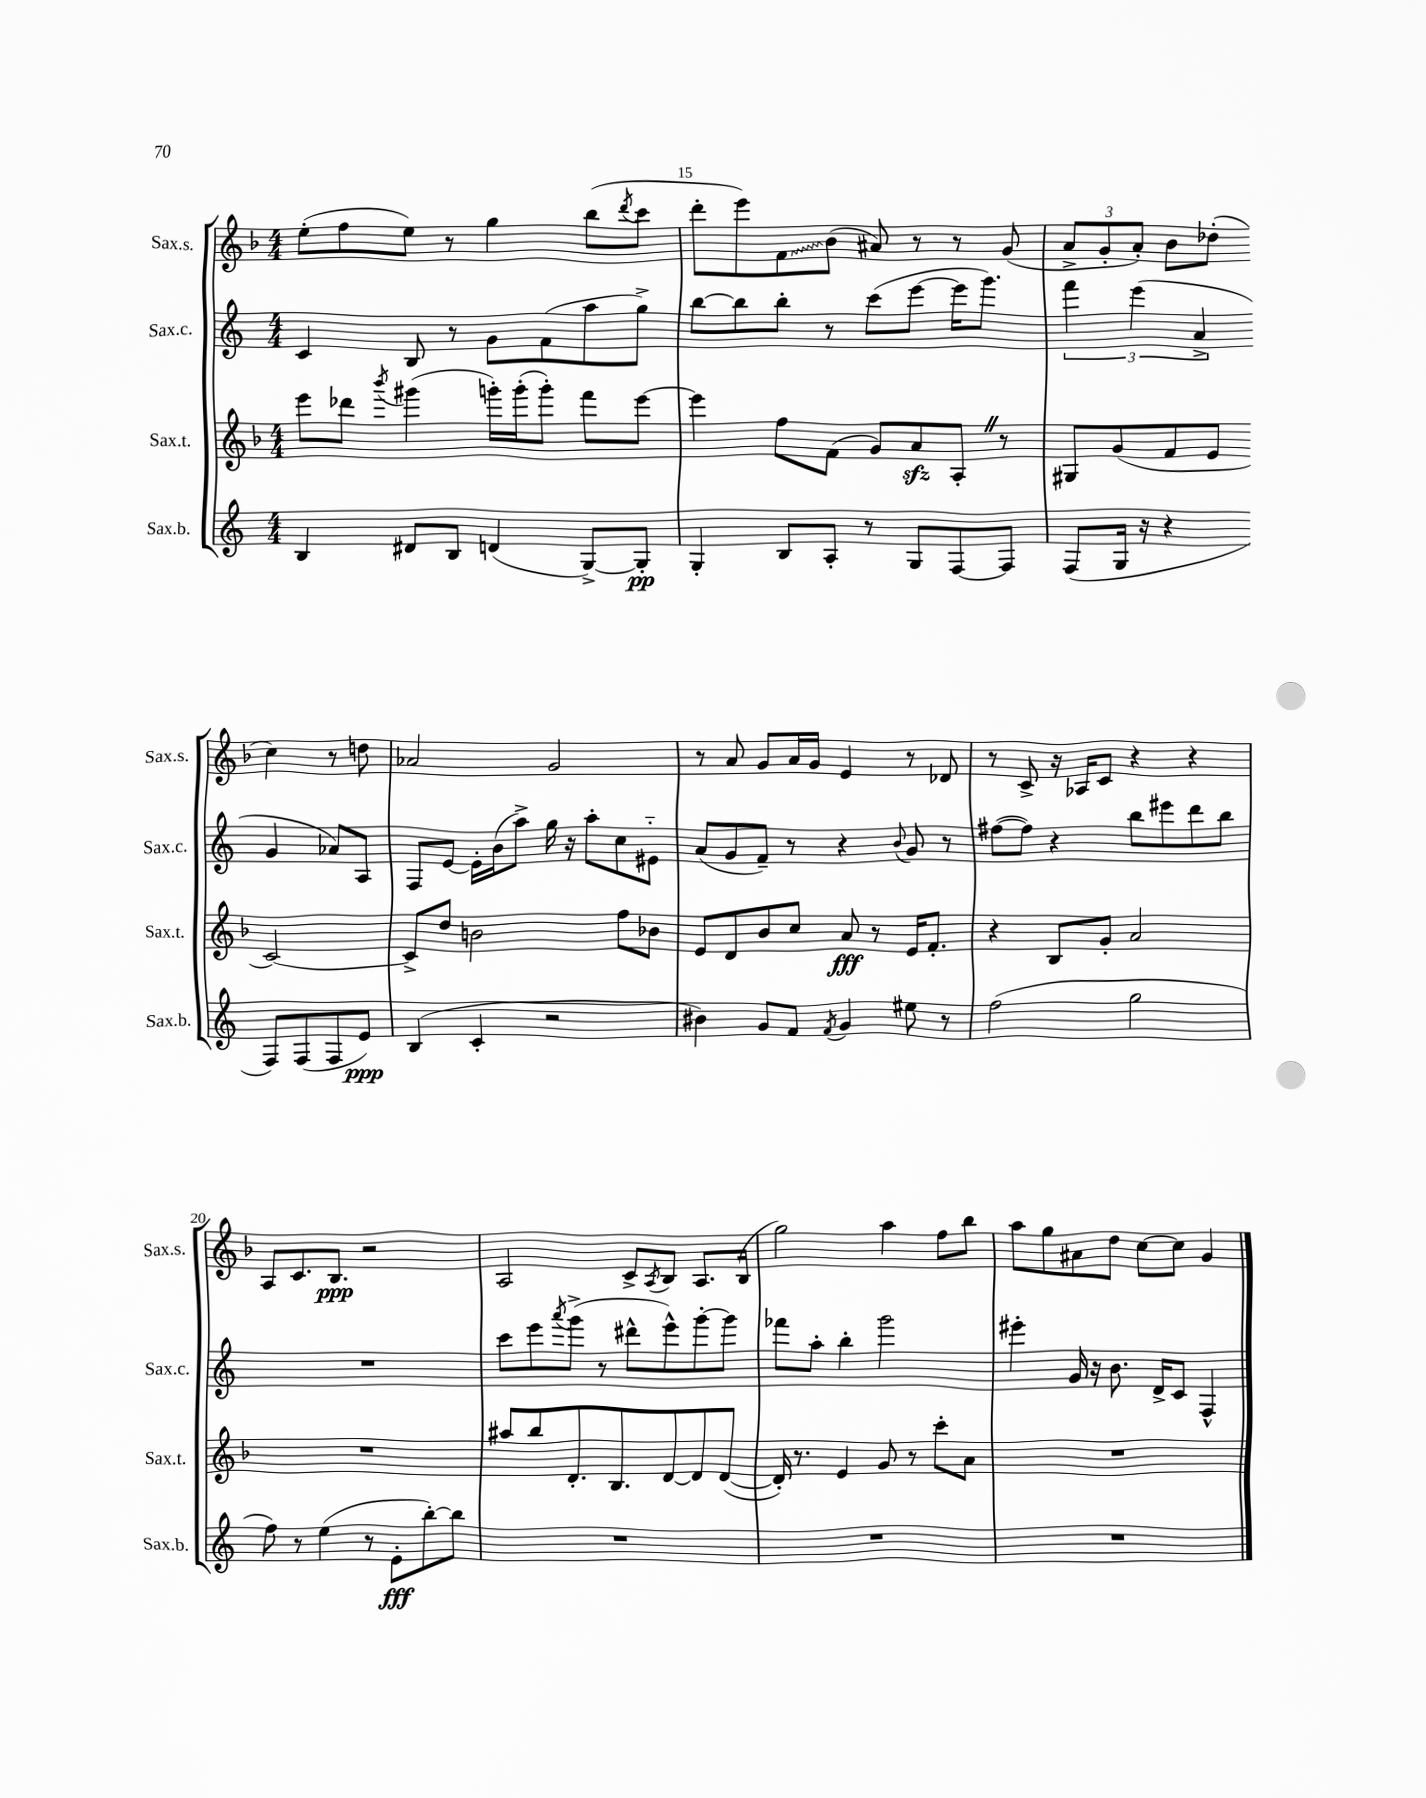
<<
\new StaffGroup <<
\new Staff = "s0" \with { instrumentName = "Sax.s." shortInstrumentName = "Sax.s." } {
    \clef treble \key f \major \numericTimeSignature \time 4/4
    e''8-.( f''8 e''8) r8 g''4 bes''8( \acciaccatura { d'''8 } c'''8 |
    d'''8-. e'''8) \once \override Glissando.style = #'zigzag f'8\glissando bes'8( ais'8) r8 r8 g'8( |
    \tuplet 3/2 { a'8-> g'8-. a'8-.) } bes'8 des''8-.( c''4) r8 d''8 |
    aes'2 g'2 |
    r8 a'8 g'8 a'16 g'16 e'4 r8 des'8 |
    r8 c'8-> r16 aes16 c'8 r4 r4 |
    a8 c'8. bes8.\ppp r2 |
    a2 c'8-> \acciaccatura { a8 } bes8 a8. bes16( |
    g''2) a''4 f''8 bes''8 |
    a''8 g''8 ais'8 d''8 c''8~ c''8 g'4 \bar "|." |
}
\new Staff = "s1" \with { instrumentName = "Sax.c." shortInstrumentName = "Sax.c." } {
    \clef treble \key c \major \numericTimeSignature \time 4/4
    c'4 b8 r8 g'8 f'8( a''8 g''8->) |
    b''8~ b''8 b''8-. r8 c'''8( e'''8~ e'''16 g'''8.) |
    \tuplet 3/2 { f'''4 e'''4( a'4-> } g'4 aes'8) a8 |
    f8 e'8~ e'16-. b'16( a''8->) g''16 r16 a''8-. c''8 eis'8-_ |
    a'8( g'8 f'8--) r8 r4 \appoggiatura { b'8 } g'8 r8 |
    fis''8~( fis''8) r4 b''8 eis'''8 d'''8 b''8 |
    R1 |
    c'''8 e'''8 \acciaccatura { a'''8 } g'''8->( r8 dis'''8-^ e'''8-^) g'''8~-. g'''8 |
    fes'''8 a''8-. b''4-. g'''2 |
    eis'''4-. g'16 r16 b'8. d'16-> c'8 f4-^ \bar "|." |
}
\new Staff = "s2" \with { instrumentName = "Sax.t." shortInstrumentName = "Sax.t." } {
    \clef treble \key f \major \numericTimeSignature \time 4/4
    e'''8 des'''8 \acciaccatura { bes'''8 } gis'''4( g'''16-.) g'''16-.( g'''8-.) f'''8 e'''8~ |
    e'''4 f''8 f'8( g'8) a'8\sfz a8-. \once \override BreathingSign.text = \markup { \musicglyph "scripts.caesura.straight" } \breathe r8 |
    gis8 g'8( f'8 e'8 c'2~) |
    c'8-> d''8 b'2 f''8 bes'8 |
    e'8 d'8 bes'8 c''8 a'8\fff r8 e'16 f'8.-. |
    r4 bes8 g'8-. a'2 |
    R1 |
    ais''8 bes''8 d'8.-. bes8. d'8~ d'8 d'8~( |
    d'16-.) r8. e'4 g'8 r8 c'''8-. a'8 |
    R1 \bar "|." |
}
\new Staff = "s3" \with { instrumentName = "Sax.b." shortInstrumentName = "Sax.b." } {
    \clef treble \key c \major \numericTimeSignature \time 4/4
    b4 dis'8 b8 d'4( g8~->) g8-.\pp |
    g4-. b8 a8-. r8 g8 f8~ f8 |
    f8( g16 r16 r4 f8) f8( f8 e'8\ppp) |
    b4( c'4-. r2 |
    bis'4) g'8 f'8 \acciaccatura { f'8 } g'4 eis''8 r8 |
    f''2( g''2 |
    f''8) r8 e''4( r8 e'8-.\fff b''8~-.) b''8 |
    R1 |
    R1 |
    R1 \bar "|." |
}
>>
>>
\layout { \context { \Score currentBarNumber = #14 \override BarNumber.break-visibility = ##(#f #t #t) barNumberVisibility = #(every-nth-bar-number-visible 5) } }
